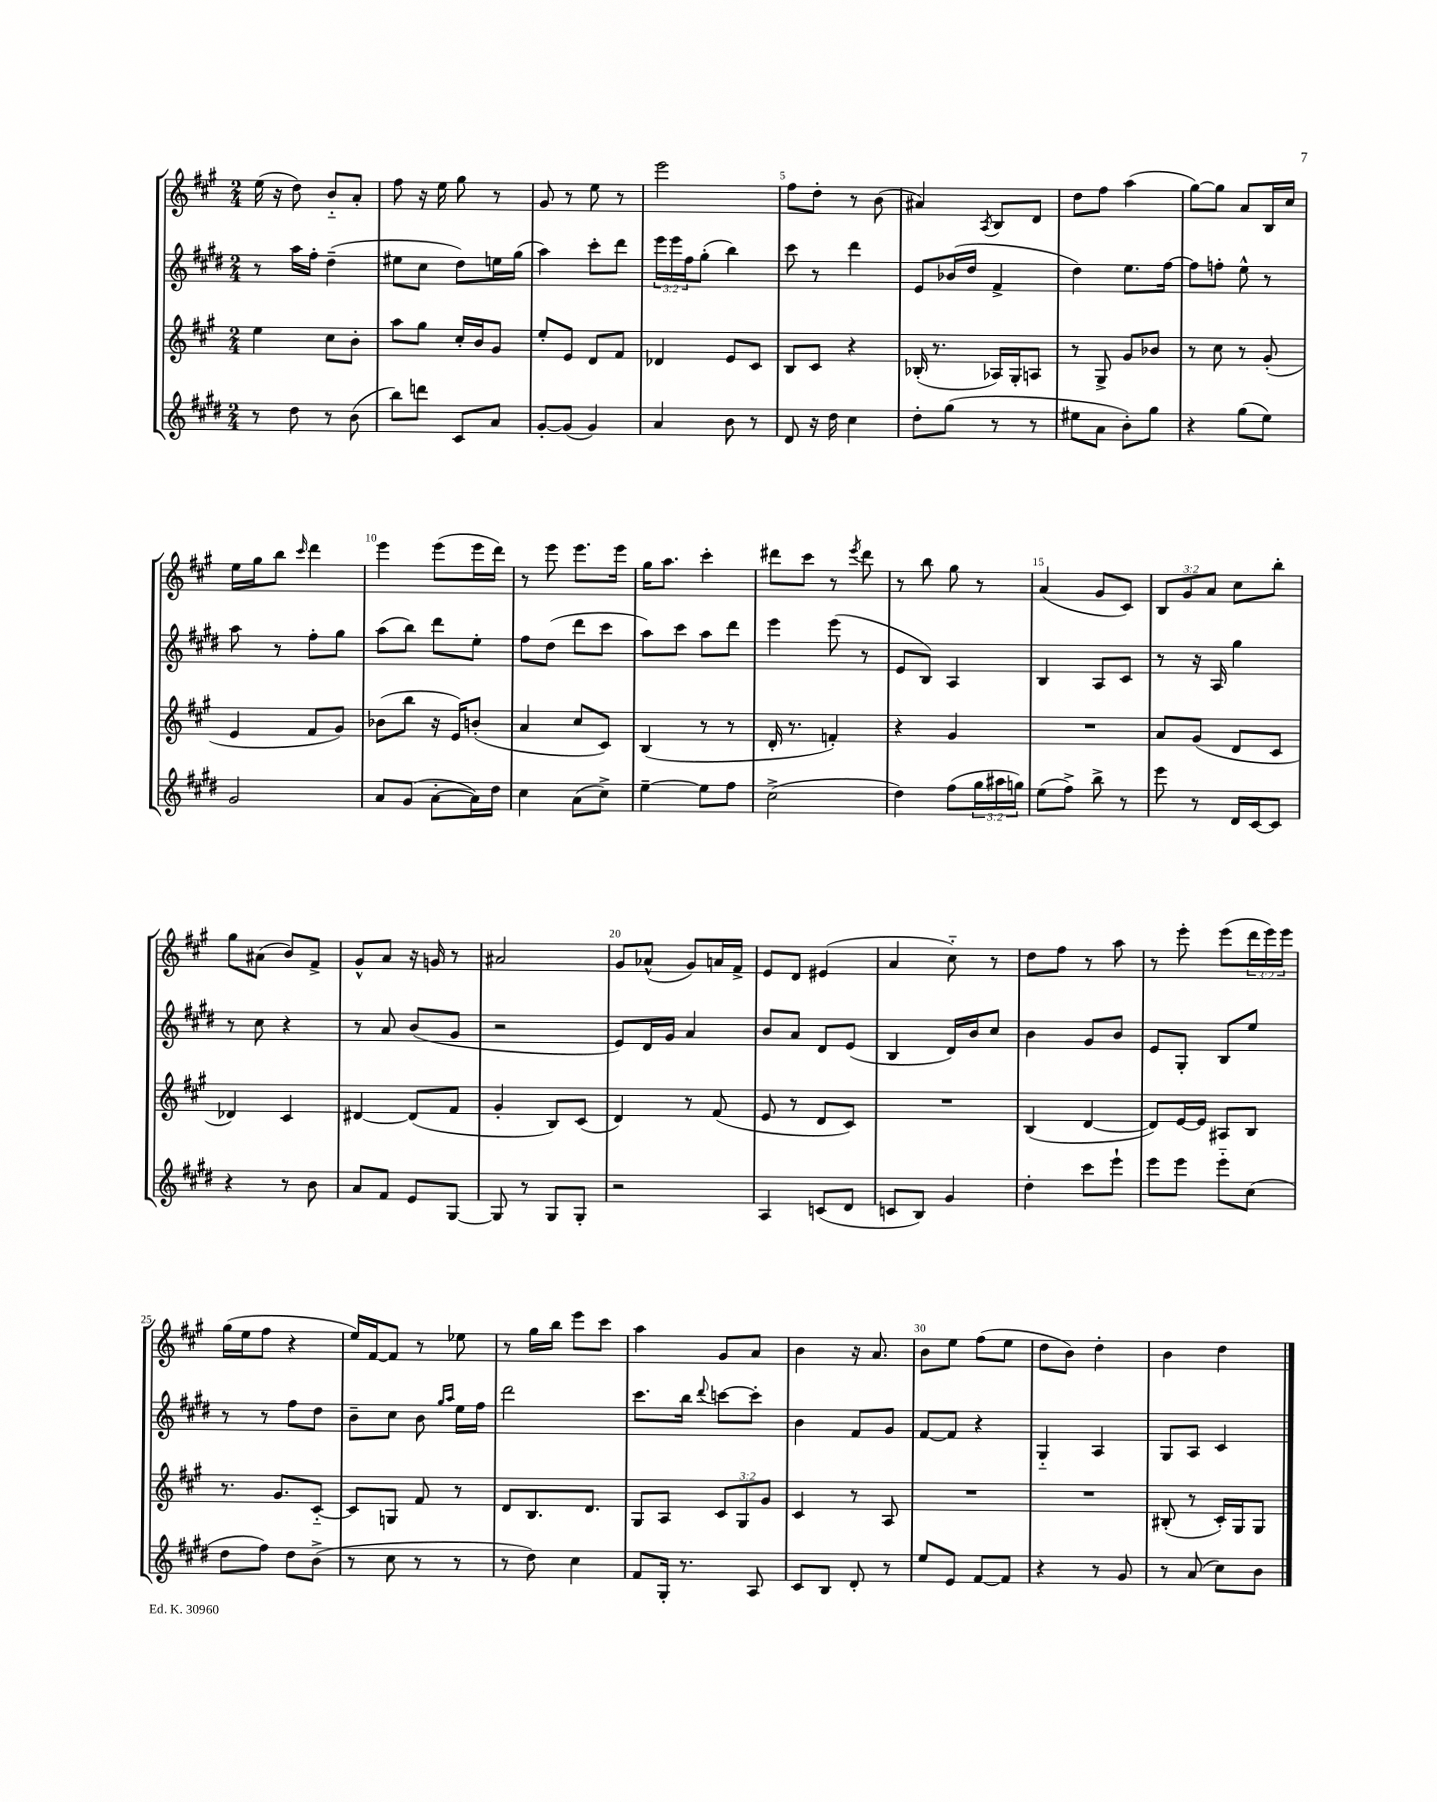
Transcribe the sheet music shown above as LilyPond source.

<<
\new StaffGroup <<
\new Staff = "s0" {
    \clef treble \key a \major \numericTimeSignature \time 2/4 \override Staff.TupletNumber.text = #tuplet-number::calc-fraction-text
    e''16( r16 d''8) b'8-_ a'8-. |
    fis''8 r16 e''16 gis''8 r8 |
    gis'8 r8 e''8 r8 |
    e'''2 |
    fis''8 d''8-. r8 b'8( |
    ais'4) \acciaccatura { a8 } b8 d'8 |
    d''8 fis''8 a''4( |
    gis''8~) gis''8 a'8 b16 cis''16 |
    e''16 gis''16 b''8 \grace { cis'''16 } d'''4 |
    e'''4 e'''8( e'''16 d'''16) |
    r8 e'''8 e'''8. e'''16 |
    gis''16 a''8. cis'''4-. |
    dis'''8 cis'''8 r8 \acciaccatura { e'''8 } dis'''8 |
    r8 b''8 gis''8 r8 |
    a'4( gis'8 cis'8) |
    \tuplet 3/2 { b8 gis'8 a'8 } cis''8 b''8-. |
    gis''8 ais'8( b'8) fis'8-> |
    gis'8-^ a'8 r16 g'16 r8 |
    ais'2 |
    gis'8 aes'8-^( gis'8) a'16 fis'16-> |
    e'8 d'8 eis'4( |
    a'4 cis''8-_) r8 |
    d''8 fis''8 r8 a''8 |
    r8 e'''8-. e'''8( \tuplet 3/2 { d'''16 e'''16) e'''16 } |
    gis''16( e''16 fis''8 r4 |
    e''16) fis'16~ fis'8 r8 ees''8 |
    r8 gis''16 b''16 e'''8 cis'''8 |
    a''4 gis'8 a'8 |
    b'4 r16 a'8. |
    b'8 e''8 fis''8( e''8 |
    d''8 b'8) d''4-. |
    b'4 d''4 \bar "|." |
}
\new Staff = "s1" {
    \clef treble \key e \major \numericTimeSignature \time 2/4 \override Staff.TupletNumber.text = #tuplet-number::calc-fraction-text
    r8 a''16 fis''16-. dis''4--( |
    eis''8 cis''8 dis''8) e''16 gis''16( |
    a''4) cis'''8-. dis'''8 |
    \tuplet 3/2 { e'''16 e'''16 fis''16 } gis''8-.( b''4) |
    cis'''8 r8 dis'''4 |
    e'8 bes'16( dis''16 fis'4-> |
    dis''4) e''8. fis''16~ |
    fis''8 f''8-. e''8-^ r8 |
    a''8 r8 fis''8-. gis''8 |
    a''8( b''8) dis'''8 e''8-. |
    fis''8 dis''8( dis'''8 cis'''8 |
    a''8) cis'''8 a''8 dis'''8 |
    e'''4 e'''8( r8 |
    e'8 b8) a4 |
    b4 a8 cis'8 |
    r8 r16 a16 gis''4 |
    r8 cis''8 r4 |
    r8 a'8 b'8( gis'8 |
    r2 |
    e'8) dis'16 gis'16 a'4 |
    b'8 a'8 dis'8 e'8( |
    b4 dis'16) b'16 cis''8 |
    b'4 gis'8 b'8 |
    e'8 gis8-. b8 e''8 |
    r8 r8 fis''8 dis''8 |
    b'8-- cis''8 b'8 \grace { gis''16 a''16 } e''16 fis''16 |
    dis'''2 |
    cis'''8. b''16 \appoggiatura { dis'''8 } c'''8~ c'''8-. |
    b'4 fis'8 gis'8 |
    fis'8~ fis'8 r4 |
    gis4-_ a4 |
    gis8 a8 cis'4 \bar "|." |
}
\new Staff = "s2" {
    \clef treble \key a \major \numericTimeSignature \time 2/4 \override Staff.TupletNumber.text = #tuplet-number::calc-fraction-text
    e''4 cis''8 b'8-. |
    a''8 gis''8 cis''16-. b'16 gis'8 |
    e''8-. e'8 d'8 fis'8 |
    des'4 e'8 cis'8 |
    b8 cis'8 r4 |
    bes16-.( r8. aes16) gis16-. a8 |
    r8 gis8-> gis'8 bes'8 |
    r8 cis''8 r8 gis'8-.( |
    e'4 fis'8 gis'8) |
    bes'8( b''8 r16 e'16) b'8-.( |
    a'4 cis''8 cis'8) |
    b4( r8 r8 |
    d'16-. r8. f'4-.) |
    r4 gis'4 |
    R2 |
    a'8 gis'8( d'8 cis'8 |
    des'4) cis'4 |
    dis'4~ dis'8( fis'8 |
    gis'4-. b8) cis'8( |
    d'4) r8 fis'8( |
    e'8 r8 d'8 cis'8) |
    R2 |
    b4( d'4~ |
    d'8) e'16~ e'16 ais8 b8 |
    r8. gis'8. cis'8~-_ |
    cis'8 g8 fis'8 r8 |
    d'8 b8. d'8. |
    gis8 a8 \tuplet 3/2 { cis'8 gis8 gis'8 } |
    cis'4 r8 a8 |
    R2 |
    R2 |
    bis8-.( r8 cis'16-.) gis16 gis8 \bar "|." |
}
\new Staff = "s3" {
    \clef treble \key e \major \numericTimeSignature \time 2/4 \override Staff.TupletNumber.text = #tuplet-number::calc-fraction-text
    r8 dis''8 r8 b'8( |
    b''8) d'''8 cis'8 a'8 |
    gis'8~-. gis'8( gis'4) |
    a'4 b'8 r8 |
    dis'8 r16 dis''16 cis''4 |
    dis''8-. gis''8( r8 r8 |
    eis''8 a'8 b'8-.) gis''8 |
    r4 gis''8( e''8) |
    gis'2 |
    a'8 gis'8( a'8~-. a'16) dis''16 |
    cis''4 a'8( cis''8->) |
    e''4~-- e''8 fis''8 |
    cis''2->( |
    dis''4) fis''8( \tuplet 3/2 { gis''16 ais''16 g''16) } |
    e''8( fis''8->) b''8-> r8 |
    e'''8 r8 dis'16 cis'16~ cis'8 |
    r4 r8 b'8 |
    a'8 fis'8 e'8 gis8~ |
    gis8 r8 gis8 gis8-. |
    r2 |
    a4 c'8( dis'8 |
    c'8 b8) gis'4 |
    dis''4-. cis'''8 e'''8-! |
    e'''8 e'''8 e'''8-_ cis''8( |
    dis''8 fis''8) dis''8 b'8->( |
    r8 cis''8 r8 r8 |
    r8 dis''8) cis''4 |
    fis'8 gis16-. r8. a8 |
    cis'8 b8 dis'8-. r8 |
    e''8 e'8 fis'8~ fis'8 |
    r4 r8 gis'8 |
    r8 a'8( cis''8) b'8 \bar "|." |
}
>>
>>
\layout { \context { \Score \override BarNumber.break-visibility = ##(#f #t #t) barNumberVisibility = #(every-nth-bar-number-visible 5) } }
